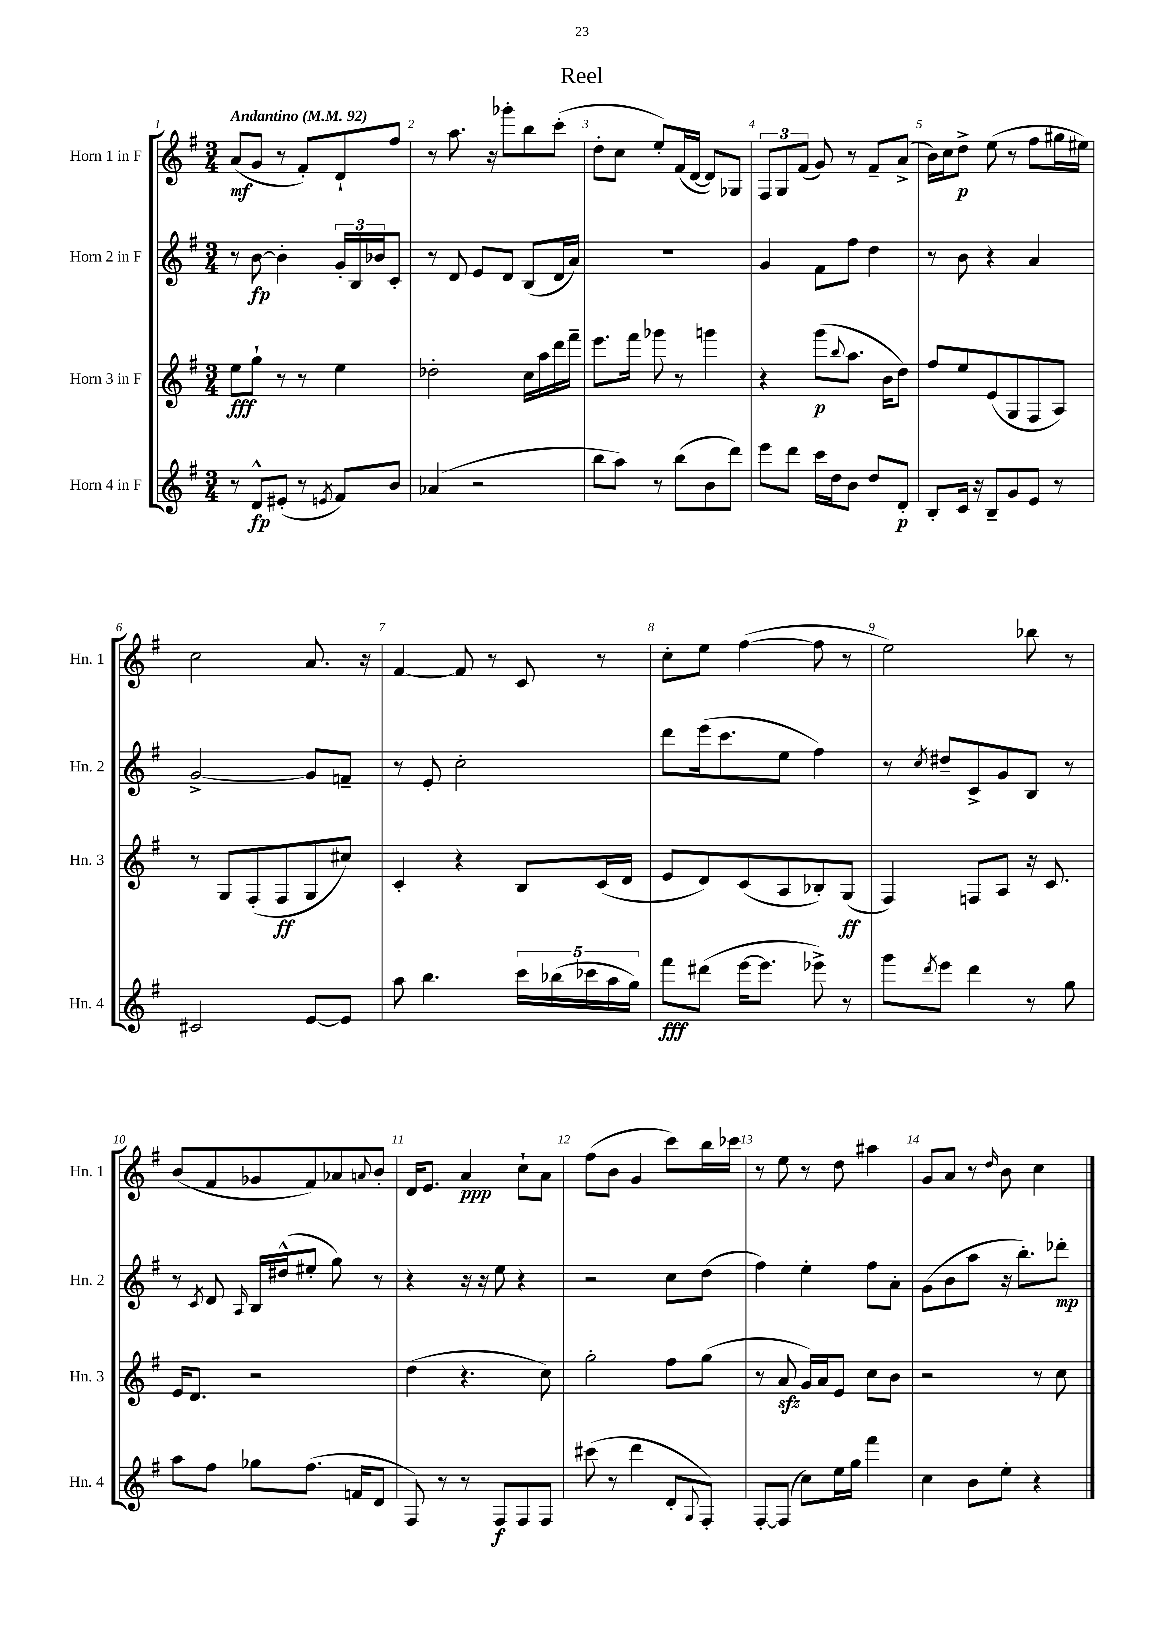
\header { title = "Reel" }
<<
\new StaffGroup <<
\new Staff = "s0" \with { instrumentName = "Horn 1 in F" shortInstrumentName = "Hn. 1" } {
    \clef treble \key g \major \numericTimeSignature \time 3/4 \tempo "Andantino" 4 = 92
    a'8\mf( g'8 r8 fis'8-.) d'8-! fis''8 |
    r8 a''8. r16 ges'''8-. b''8 c'''8-.( |
    d''8-. c''8 e''8-.) fis'16( d'16~ d'8) ges8 |
    \tuplet 3/2 { fis8 g8 fis'8( } g'8) r8 fis'8-- a'8->( |
    b'16) c''16 d''8->\p e''8( r8 fis''8 gis''16 eis''16) |
    c''2 a'8. r16 |
    fis'4~ fis'8 r8 c'8 r8 |
    c''8-. e''8 fis''4~( fis''8 r8 |
    e''2) bes''8 r8 |
    b'8( fis'8 ges'8 fis'8) aes'8 \appoggiatura { a'8 } b'8-. |
    d'16 e'8. a'4\ppp c''8-! a'8 |
    fis''8( b'8 g'4 c'''8) b''16 ces'''16 |
    r8 e''8 r8 d''8 ais''4 |
    g'8 a'8 r8 \grace { d''16 } b'8 c''4 \bar "|." |
}
\new Staff = "s1" \with { instrumentName = "Horn 2 in F" shortInstrumentName = "Hn. 2" } {
    \clef treble \key g \major \numericTimeSignature \time 3/4
    r8 b'8~\fp b'4-. \tuplet 3/2 { g'16-. b16 bes'16 } c'8-. |
    r8 d'8 e'8 d'8 b8( d'16 a'16) |
    R2. |
    g'4 fis'8 fis''8 d''4 |
    r8 b'8 r4 a'4 |
    g'2~-> g'8 f'8-- |
    r8 e'8-. c''2-. |
    d'''8 e'''16( c'''8. e''8 fis''4) |
    r8 \acciaccatura { c''8 } dis''8-- c'8-> g'8 b8 r8 |
    r8 \acciaccatura { c'8 } d'8 \grace { a16 } b16 dis''16-^( eis''8-. g''8) r8 |
    r4 r16 r16 e''8 r4 |
    r2 c''8 d''8( |
    fis''4) e''4-. fis''8 a'8-. |
    g'8( b'8 a''8 r16 b''8.-.) des'''8-.\mp \bar "|." |
}
\new Staff = "s2" \with { instrumentName = "Horn 3 in F" shortInstrumentName = "Hn. 3" } {
    \clef treble \key g \major \numericTimeSignature \time 3/4
    e''8\fff g''8-! r8 r8 e''4 |
    des''2-. c''16 a''16 d'''16 fis'''16-- |
    e'''8. fis'''16 ges'''8 r8 g'''4 |
    r4 g'''8\p( \appoggiatura { b''8 } a''8. b'16 d''8) |
    fis''8 e''8 e'8( g8 fis8 a8) |
    r8 g8 fis8-.( fis8\ff g8 cis''8) |
    c'4-. r4 b8 c'16( d'16 |
    e'8 d'8) c'8( a8 bes8-.) g8\ff( |
    fis4) f8 a8 r16 c'8. |
    e'16 d'8. r2 |
    d''4( r4. c''8) |
    g''2-. fis''8 g''8( |
    r8 a'8\sfz g'16) a'16 e'8 c''8 b'8 |
    r2 r8 c''8 \bar "|." |
}
\new Staff = "s3" \with { instrumentName = "Horn 4 in F" shortInstrumentName = "Hn. 4" } {
    \clef treble \key g \major \numericTimeSignature \time 3/4
    r8 d'8-^\fp eis'8-.( r8 \acciaccatura { e'8 } fis'8) b'8 |
    aes'4( r2 |
    b''8 a''8) r8 b''8( b'8 d'''8) |
    e'''8 d'''8 c'''16 d''16 b'8 d''8 d'8-.\p |
    b8-. c'16 r16 b8-- g'8 e'8 r8 |
    cis'2 e'8~ e'8 |
    a''8 b''4. \tuplet 5/4 { c'''16 bes''16( ces'''16 a''16 g''16) } |
    fis'''8\fff dis'''8( e'''16~ e'''8. ees'''8->) r8 |
    g'''8 \acciaccatura { d'''8 } e'''8 d'''4 r8 g''8 |
    a''8 fis''8 ges''8 fis''8.( f'16 d'8 |
    fis8) r8 r8 fis8\f fis8 fis8 |
    cis'''8( r8 d'''4 d'8-. \appoggiatura { g8 } fis8-.) |
    fis8~-. fis8( c''8) e''16 g''16 fis'''4 |
    c''4 b'8 e''8-. r4 \bar "|." |
}
>>
>>
\layout { \context { \Score \override BarNumber.break-visibility = ##(#f #t #t) barNumberVisibility = #all-bar-numbers-visible } }
